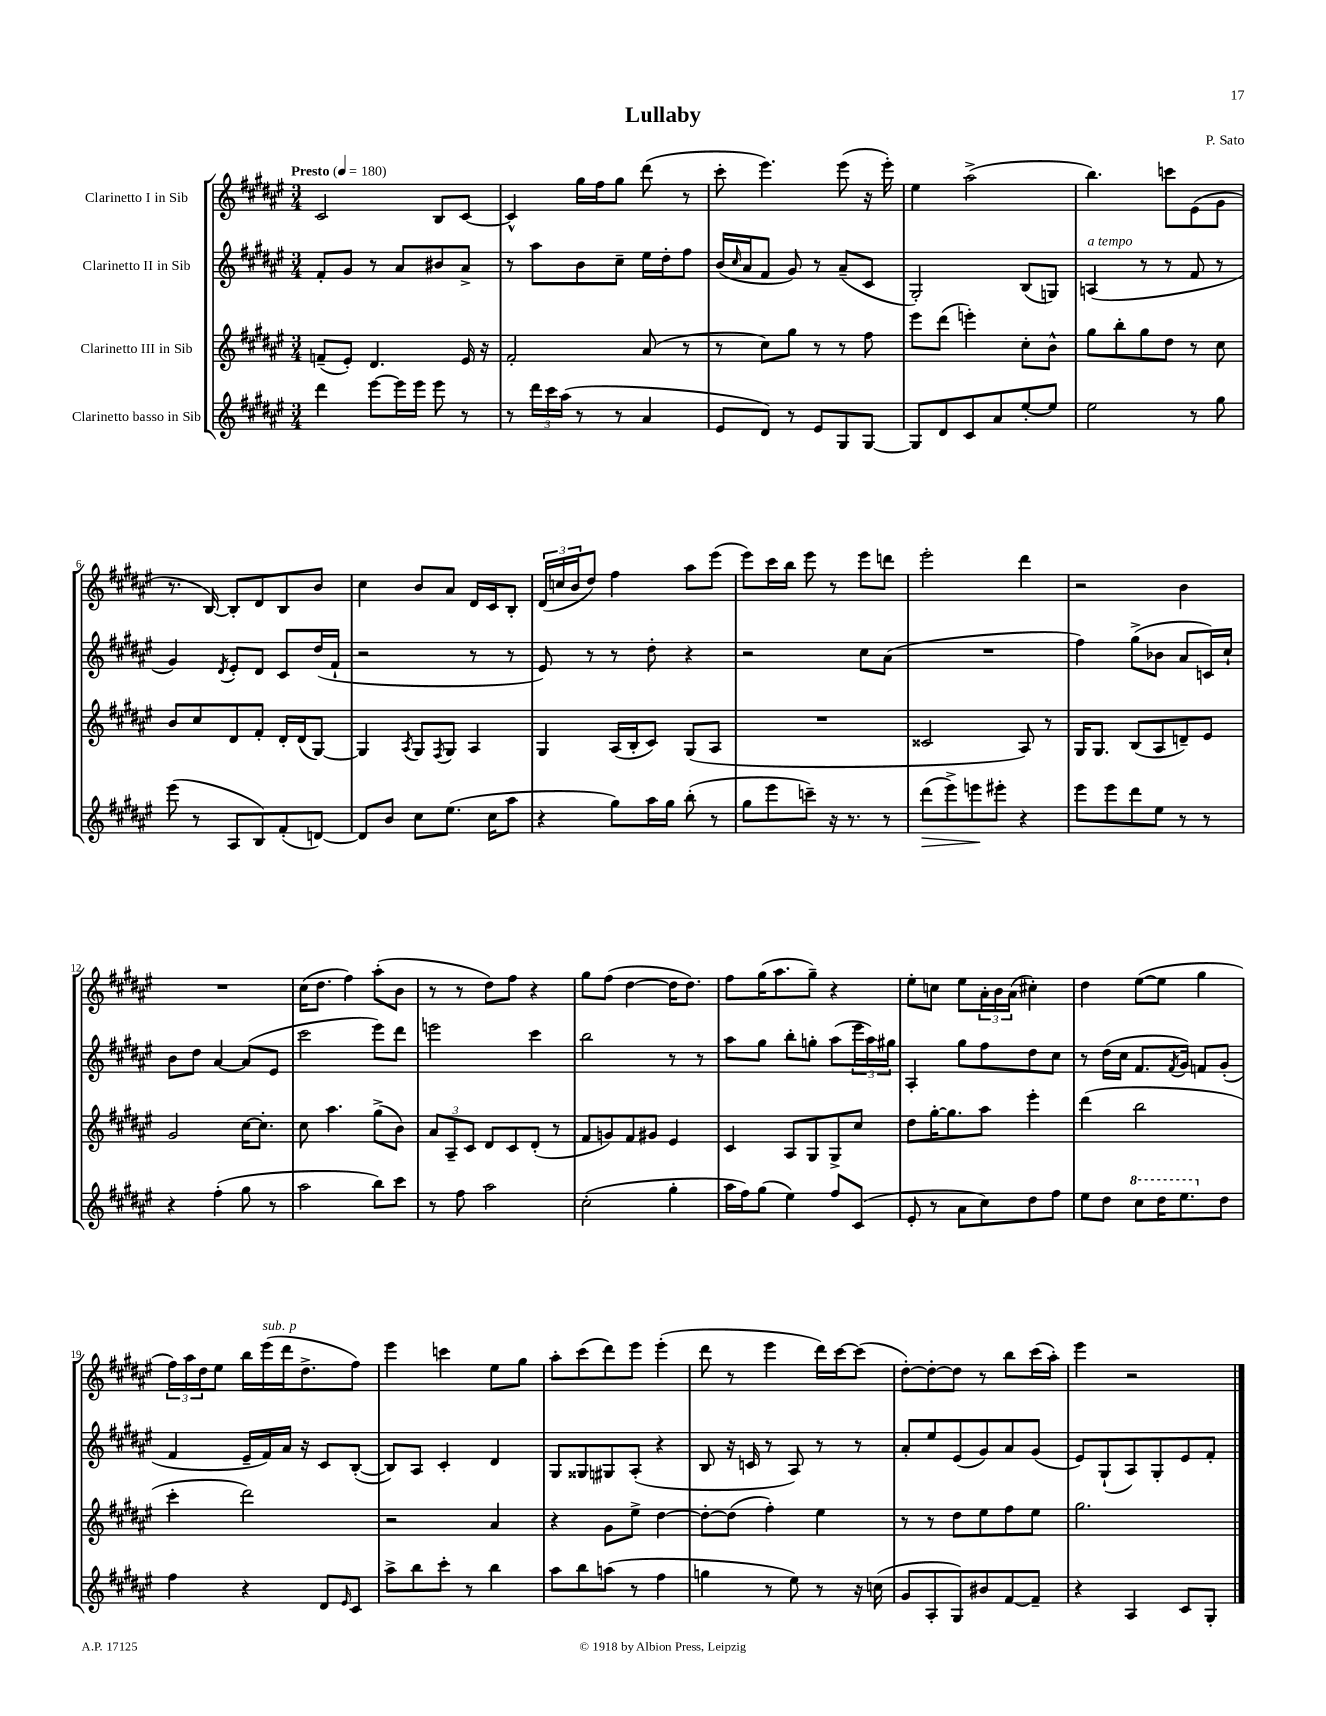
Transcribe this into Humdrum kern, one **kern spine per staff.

**kern	**kern	**kern	**kern
*staff4	*staff3	*staff2	*staff1
*clefG2	*clefG2	*clefG2	*clefG2
*k[f#c#g#d#a#e#]	*k[f#c#g#d#a#e#]	*k[f#c#g#d#a#e#]	*k[f#c#g#d#a#e#]
*M3/4	*M3/4	*M3/4	*M3/4
*MM180	*MM180	*MM180	*MM180
4ddd#	(8f~	8f#'	2c#
.	8e#')	8g#	.
[8eee#	4.d#	8r	.
16eee#]	.	8a#	.
16eee#	.	.	.
8eee#	.	8b#	8B
8r	16e#	8a#^	[8c#
.	16r	.	.
=	=	=	=
8r	2f#'	8r	4c#^^]
24ddd#	.	8aa#	.
24ccc#	.	.	.
(24aa#	.	.	.
8r	.	8b	16gg#
.	.	.	16ff#
8r	.	8cc#~	8gg#
4a#	(8a#	16ee#	(8ddd#
.	.	16dd#'	.
.	8r	8ff#	8r
=	=	=	=
8e#	8r	(16b	8ccc#'
.	.	16qqcc#	.
.	.	16a#	.
8d#)	8cc#)	8f#	4.eee#)
8r	8gg#	8g#)	.
8e#	8r	8r	.
8G#	8r	(8a#~	(8eee#
[8G#	8ff#	8c#	16r
.	.	.	16eee#')
=	=	=	=
8G#]	8eee#	2G#')	4ee#
8d#	(8ddd#	.	.
8c#	4eee')	.	(2aa#^
8a#	.	.	.
[8ee#'	8cc#'	(8B	.
8ee#]	8b^^	8G)	.
=	=	=	=
2ee#	8gg#	(4A	4.bb)
.	8bb'	.	.
.	8gg#	8r	.
.	8dd#	8r	8ccc
8r	8r	8f#	(8e#
8gg#	8cc#	8r	8g#
=	=	=	=
(8eee#	8b	4g#)	8.r
8r	8cc#	.	.
.	.	.	[16B)
.	.	8qd#	.
8A#	8d#	8e#'	8B']
8B)	8f#'	8d#	8d#
(8f#'	16d#'	8c#	8B
.	(16d#	.	.
[8d)	[8G#)	(16dd#	8b
.	.	16f#`	.
=	=	=	=
8d]	4G#]	2r	4cc#
8b	.	.	.
.	8qA#	.	.
8cc#	8G#	.	8b
.	8qF#	.	.
(8.ee#	8G#	.	8a#
.	4A#	8r	16d#
16cc#	.	.	16c#
8aa#	.	8r	8B'
=	=	=	=
4r	4G#	8e#)	(24d#
.	.	.	24cc
.	.	.	24b
.	.	8r	8dd#)
8gg#)	(16A#	8r	4ff#
.	16B'	.	.
16aa#	8c#)	8dd#'	.
16gg#	.	.	.
(8bb'	(8G#	4r	8aa#
8r	8A#	.	(8eee#
=	=	=	=
8gg#	2.r	2r	8eee#)
8eee#	.	.	16ccc#
.	.	.	16bb
8ccc~)	.	.	8eee#
16r	.	.	8r
8.r	.	.	.
.	.	8cc#	8eee#
8r	.	(8a#	8ddd
=	=	=	=
(8ddd#	2c##	2.r	2eee#'
8eee#^)	.	.	.
8eee	.	.	.
8eee#'	.	.	.
4r	8A#)	.	4ddd#
.	8r	.	.
=	=	=	=
8eee#	16G#	4ff#)	2r
.	8.G#	.	.
8eee#	.	.	.
8ddd#	(8B	(8gg#^	.
8ee#	8A#	8b-	.
8r	8d~)	8a#	4b
8r	8e#	16c)	.
.	.	16cc#`	.
=	=	=	=
4r	2g#	8b	2.r
.	.	8dd#	.
(4ff#'	.	[4a#	.
8gg#	[16cc#	(8a#]	.
.	8.cc#']	.	.
8r	.	8e#	.
=	=	=	=
2aa#	8cc#	2ccc#	(16cc#
.	.	.	8.dd#
.	4.aa#	.	.
.	.	.	4ff#)
8bb)	(8gg#^	8eee#)	(8aa#'
8ccc#	8b)	8ddd#	8b
=	=	=	=
8r	12a#	2eee	8r
.	12A#~	.	.
8ff#	.	.	8r
.	12c#	.	.
2aa#	8d#	.	8dd#)
.	8c#	.	8ff#
.	(8d#'	4ccc#	4r
.	8r	.	.
=	=	=	=
(2cc#'	8f#	2bb	8gg#
.	8g)	.	(8ff#
.	8f#	.	[4dd#
.	8g#	.	.
4gg#'	4e#	8r	16dd#]
.	.	.	8.dd#)
.	.	8r	.
=	=	=	=
16aa#	4c#	8aa#	8ff#
16ff#)	.	.	.
(8gg#	.	8gg#	(16gg#
.	.	.	8.aa#
4ee#)	8A#	8bb'	.
.	8G#	8gg'	8gg#~)
8ff#	8G#^	(8aa#	4r
(8c#	8cc#	24eee#	.
.	.	24aa#)	.
.	.	24gg#	.
=	=	=	=
8e#'	8dd#	4A#'	8ee#'
8r	[16gg#'	.	8cc
.	8.gg#]	.	.
8a#	.	8gg#	8ee#
8cc#)	8aa#	8ff#	24a#'
.	.	.	24b
.	.	.	(24a#
8dd#	4eee#'	8dd#	4cc#')
8ff#	.	8cc#	.
=	=	=	=
8ee#	(4ddd#	8r	4dd#
8dd#	.	(16dd#	.
.	.	16cc#	.
8ccc#	2bb	8.f#	([8ee#
16ddd#	.	.	8ee#]
.	.	8qf#	.
8.eee#	.	16g#)	.
.	.	8f	4gg#
8dd#	.	(8g#'	.
=	=	=	=
4ff#	4ccc#'	4f#	24ff#)
.	.	.	24aa#
.	.	.	24dd#
.	.	.	8ee#
4r	2ddd#)	16e#~	16bb
.	.	16f#)	(16eee#
.	.	16a#	16ddd#
.	.	16r	8.dd#^
8d#	.	8c#	.
16qqe#	.	.	.
8c#	.	([8B'	8ff#)
=	=	=	=
8aa#^	2r	8B])	4eee#
8bb	.	8A#	.
8ccc#'	.	4c#'	4ccc
8r	.	.	.
4bb	4a#	4d#	8ee#
.	.	.	8gg#
=	=	=	=
8aa#	4r	8G#	8aa#'
8bb	.	8G##	(8ccc#
(8aa	8g#	8G#	8ddd#)
8r	8ee#^	(8A#'	8eee#
4ff#	[4dd#	4r	(4eee#'
=	=	=	=
4gg	8dd#'_	8B	8ddd#
.	(8dd#]	16r	8r
.	.	16c	.
8r	4ff#')	8r	4eee#
8ee#)	.	8A#)	.
8r	4ee#	8r	16ddd#)
.	.	.	[16ccc#
16r	.	8r	(8ccc#]
(16cc	.	.	.
=	=	=	=
8g#	8r	8a#'	[8dd#')
8A#'	8r	8ee#	8dd#'_
8G#)	8dd#	(8e#	8dd#]
8b#	8ee#	8g#)	8r
[8f#	8ff#	8a#	8bb
8f#~]	8ee#	(8g#	(16ccc#
.	.	.	16aa#')
=	=	=	=
4r	2.gg#	8e#)	4eee#
.	.	(8G#`	.
4A#	.	8A#)	2r
.	.	8G#'	.
8c#	.	8e#	.
8G#'	.	8f#'	.
==	==	==	==
*-	*-	*-	*-
